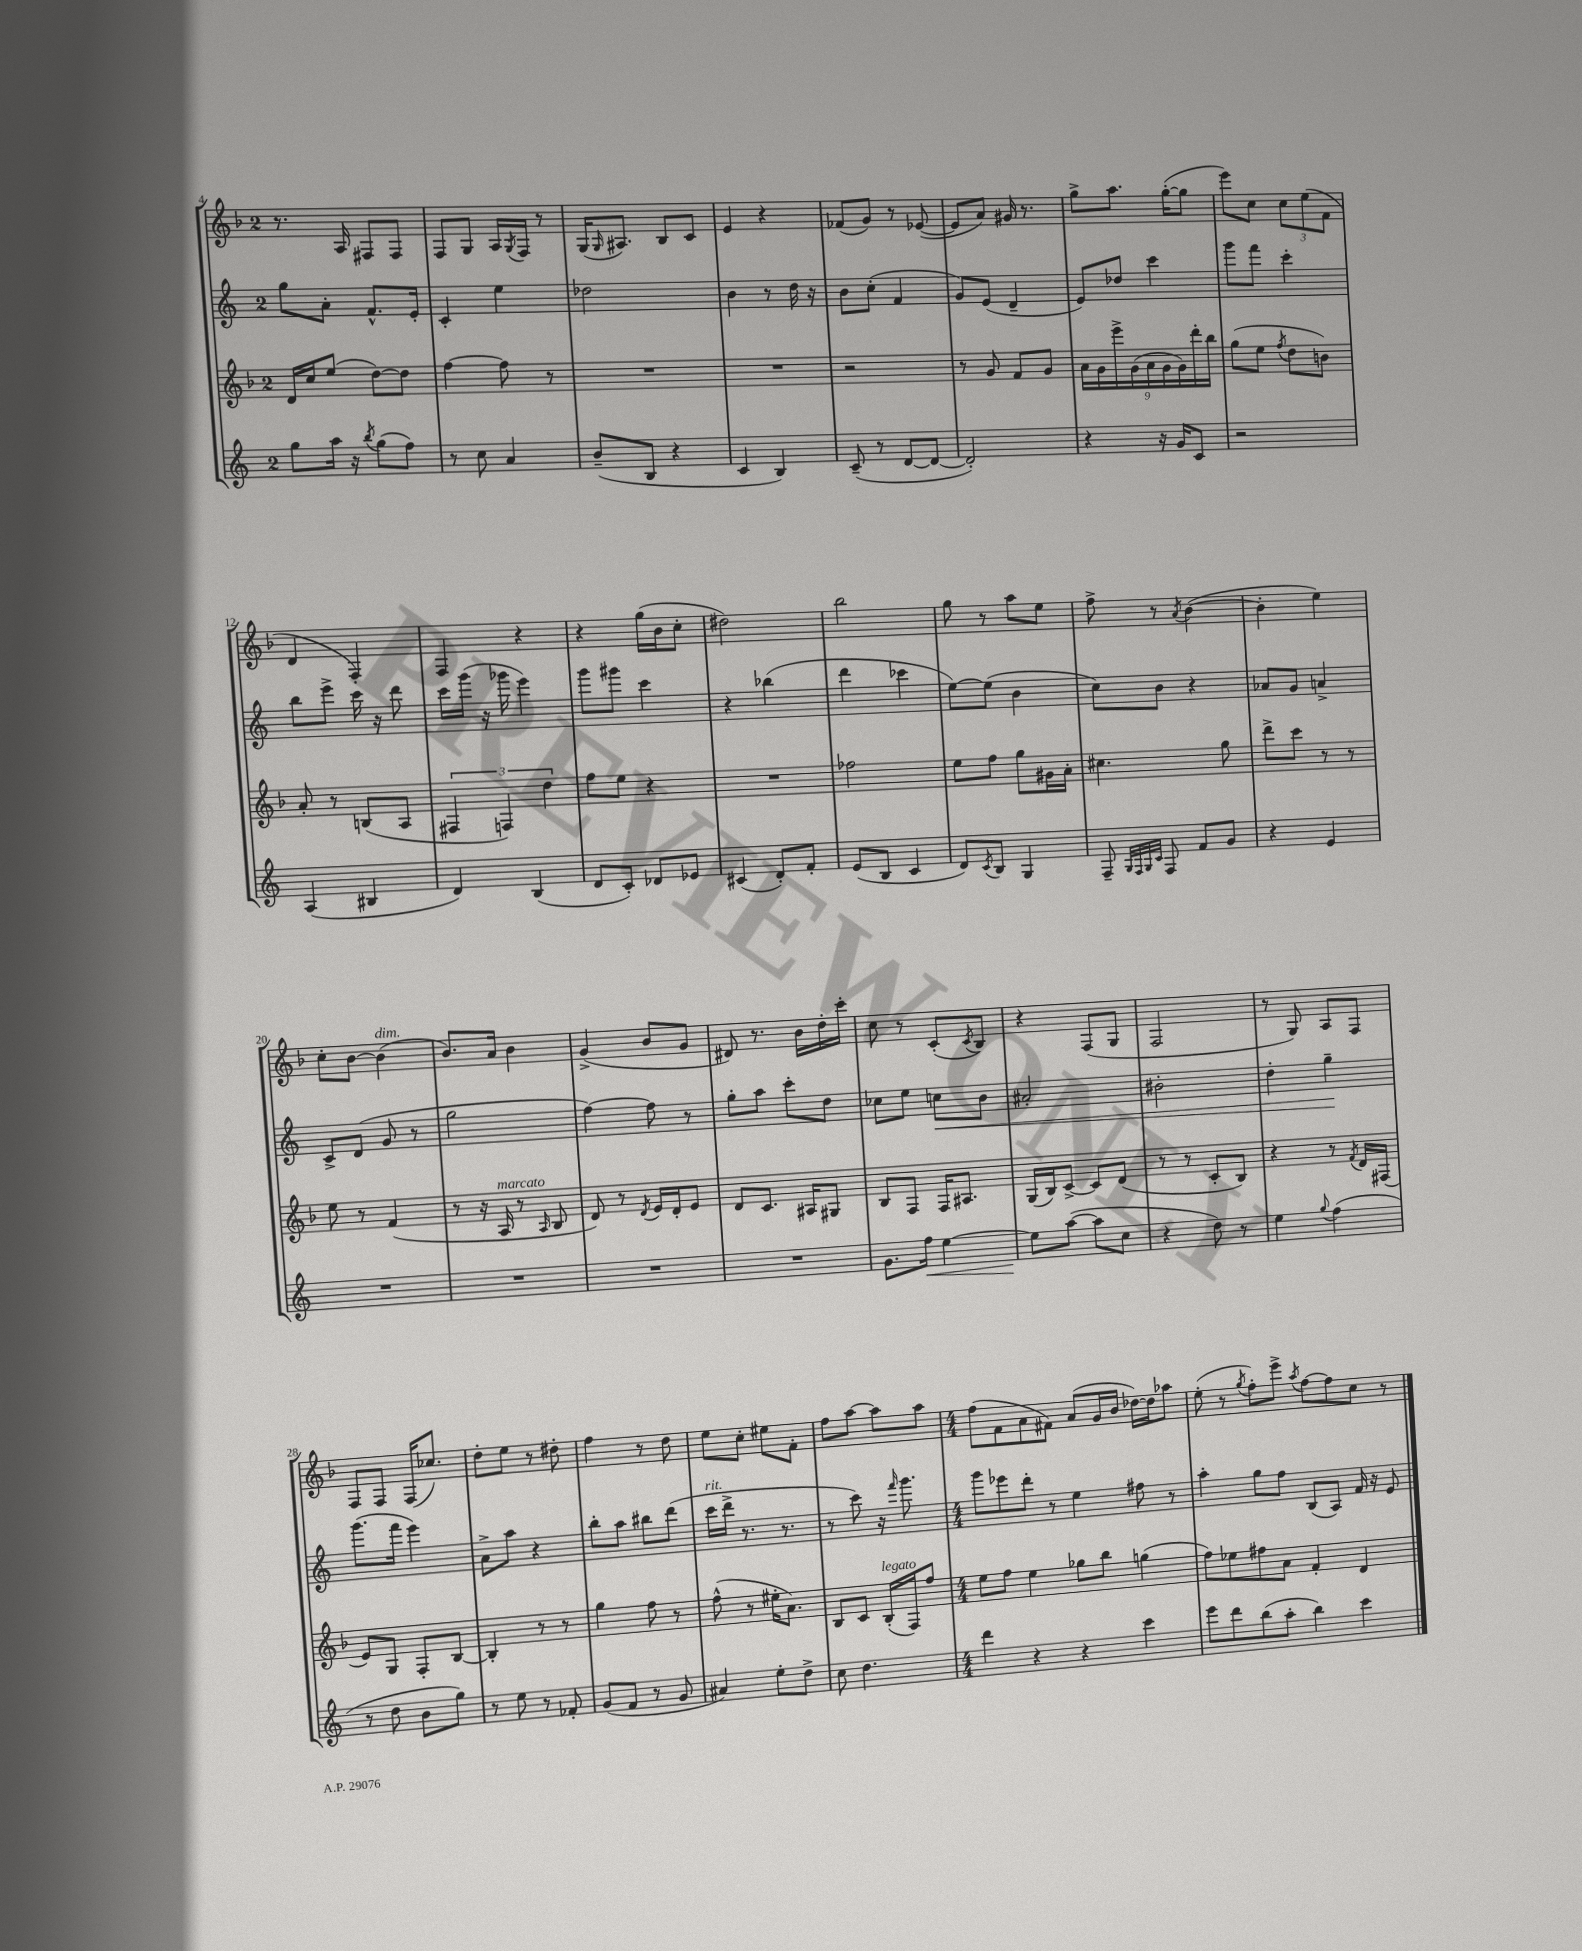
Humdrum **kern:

**kern	**dynam	**kern	**kern	**dynam	**kern
*part4	*part4	*part3	*part2	*part2	*part1
*staff4	*staff4	*staff3	*staff2	*staff2	*staff1
*clefG2	*	*clefG2	*clefG2	*	*clefG2
*k[]	*	*k[b-]	*k[]	*	*k[b-]
*M2/4	*	*M2/4	*M2/4	*	*M2/4
=4	=4	=4	=4	=4	=4
8gg\L	.	16d/LL	8gg\L	.	8.r
.	.	16cc/J	.	.	.
16aa\Jk	.	(8ee/J	8a'\J	.	.
16r	.	.	.	.	16A/
8qbb/	.	.	.	.	.
(8gg\L	.	[8dd\L)	8.f^^/L	.	8F#X/L
8ff\J)	.	8dd\J]	.	.	8F#/J
.	.	.	16e'/Jk	.	.
=5	=5	=5	=5	=5	=5
8r	.	[4ff\	4c'/	.	8F/L
8cc\	.	.	.	.	8G/J
4a/	.	8ff\]	4ee\	.	16A/LL
.	.	.	.	.	8qG/
.	.	.	.	.	16F/JJ
.	.	8r	.	.	8r
=6	=6	=6	=6	=6	=6
(8b~/L	.	2r	2dd-X\	.	(16G/KL
.	.	.	.	.	16qqG/
.	.	.	.	.	8.A#X/J)
8B/J	.	.	.	.	.
4r	.	.	.	.	8B-/L
.	.	.	.	.	8c/J
=7	=7	=7	=7	=7	=7
4c/	.	2r	4b\	.	4e/
4B/)	.	.	8r	.	4r
.	.	.	16dd\	.	.
.	.	.	16r	.	.
=8	=8	=8	=8	=8	=8
(8c~/	.	2r	8b\L	.	(8f-X/L
8r	.	.	(8cc'\J	.	8g/J)
[8d/L	.	.	4f/	.	8r
8d/J_	.	.	.	.	([8e-X/
=9	=9	=9	=9	=9	=9
2d'/])	.	8r	8g/L)	.	8e-/L]
.	.	8g/	(8e/J	.	8a/J)
.	.	8f/L	4d~/	.	16g#X/
.	.	.	.	.	8.r
.	.	8g/J	.	.	.
=10	=10	=10	=10	=10	=10
4r	.	18a\LL	8e/L)	.	8gg^\L
.	.	18g\	.	.	.
.	.	18eee^\	.	.	.
.	.	.	8dd-X/J	.	8.aa\J
.	.	(18g\	.	.	.
.	.	18a\	.	.	.
16r	.	.	4ccc\	.	.
.	.	18g\	.	.	.
16g/KL	.	.	.	.	([16gg'\KL
.	.	18g\)	.	.	.
8c/J	.	.	.	.	8gg\J]
.	.	18ddd'\	.	.	.
.	.	18bb-\JJ	.	.	.
=11	=11	=11	=11	=11	=11
2r	.	(8gg\L	8ggg\L	.	8eee\L)
.	.	8ee\J	8fff\J	.	8cc\J
.	.	8qff/	.	.	.
.	.	8dd\L	4ccc'\	.	12cc\L
.	.	.	.	.	(12ee\
.	.	8bn\J)	.	.	.
.	.	.	.	.	12f\J
!!LO:LB:g=z
=12	=12	=12	=12	=12	=12
(4A/	.	8a'/	8bb\L	.	4d/
.	.	8r	8eee^\J	.	.
4B#X/	.	(8Bn/L	16ccc\	.	4F'/)
.	.	.	16r	.	.
.	.	8A/J	8ddd\	.	.
=13	=13	=13	=13	=13	=13
4d/)	.	6F#X/	16ccc\LL	.	4F/
.	.	.	(16ggg\JJ	.	.
.	.	.	16r	.	.
.	.	6Fn/)	.	.	.
.	.	.	16ggg-X\	.	.
(4B/	.	.	4eee\)	.	4r
.	.	6dd\	.	.	.
=14	=14	=14	=14	=14	=14
8d/L	.	8ff\L	8ggg\L	.	4r
8c'/J)	.	8ee\J	8ggg#X\J	.	.
8d-X/L	.	4r	4ccc\	.	(16gg\LL
.	.	.	.	.	16b-\J
8e-X/J	.	.	.	.	8cc'\J
=15	=15	=15	=15	=15	=15
(4c#X/	.	2r	4r	.	2dd#X\)
8d'/L)	.	.	(4bb-X\	.	.
8f'/J	.	.	.	.	.
=16	=16	=16	=16	=16	=16
(8e/L	.	2ff-X\	4ddd\	.	2bb-\
8B/J	.	.	.	.	.
4c/	.	.	4ccc-X\	.	.
=17	=17	=17	=17	=17	=17
8d/L)	.	8ee\L	[8ee\L)	.	8gg\
8qc/	.	.	.	.	.
8B/J	.	8ff\J	(8ee\J]	.	8r
4G/	.	8gg\L	4b\	.	8aa\L
.	.	16g#X\L	.	.	8ee\J
.	.	16a'\JJ	.	.	.
=18	=18	=18	=18	=18	=18
8F~/	.	4.cc#X\	8cc\L)	.	8ff^\
32qqG/LLL	.	.	.	.	.
32qqF/	.	.	.	.	.
32qqG/	.	.	.	.	.
32qqc/JJJ	.	.	.	.	.
8F/	.	.	8b\J	.	8r
.	.	.	.	.	8qa/
8f/L	.	.	4r	.	([4b-\
8g/J	.	8gg\	.	.	.
=19	=19	=19	=19	=19	=19
4r	.	8ddd^\L	8a-X/L	.	4b-'\]
.	.	8ccc\J	8g/J	.	.
4e/	.	8r	4an^/	.	4ee\)
.	.	8r	.	.	.
!!LO:LB:g=z
=20	=20	=20	=20	=20	=20
2r	.	8ee\	8c^/L	.	8cc'\L
.	.	8r	(8d/J	.	[8b-\J
!	!	!	!	!	!LO:TX:a:i:t=dim.
.	.	(4f/	8g/	.	(4b-\]
.	.	.	8r	.	.
=21	=21	=21	=21	=21	=21
2r	.	8r	2gg\	.	8.b-/L)
.	.	16r	.	.	.
!	!	!LO:TX:a:i:t=marcato	!	!	!
.	.	16A/	.	.	16a/Jk
.	.	8r	.	.	4b-\
.	.	16qqA/	.	.	.
.	.	8B-/	.	.	.
=22	=22	=22	=22	=22	=22
2r	.	8d/)	[4ff\)	.	(4g^/
.	.	8r	.	.	.
.	.	8qd/	.	.	.
.	.	16e/LL	8ff\]	.	8b-/L
.	.	16d'/J	.	.	.
.	.	8e/J	8r	.	8g/J
=23	=23	=23	=23	=23	=23
2r	.	8d/L	8gg'\L	.	8d#X/)
.	.	8.c/J	8aa\J	.	8.r
.	.	.	8ccc'\L	.	.
.	.	16A#X/KL	.	.	16b-\LL
.	.	8G#X/J	8dd\J	.	16dd'\
.	.	.	.	.	16ccc'\JJ
=24	=24	=24	=24	=24	=24
8.g\L	.	8B-/L	8cc-X\L	.	8cc\
.	.	8F/J	8ee\J	.	8r
!	!LO:HP:b	!	!	!	!
16ff\Jk	<	.	.	.	.
!	!	!	!	!LO:HP:b	!
[4ee\	.	16F/KL	8ccn\L	<	(8c'/L
.	.	8.A#X/J	.	.	.
.	.	.	.	.	8qc/
.	.	.	8b\J	.	8B-/J)
=25	=25	=25	=25	=25	=25
8ee\L]	.	(16G/LL	2a#X'/	.	4r
.	.	16B-/J)	.	.	.
([8aa\J	[	[8c^/J	.	.	.
8aa\L]	.	8c/L]	.	.	(8F/L
8cc\J	.	(8d/J	.	.	8G/J
=26	=26	=26	=26	=26	=26
4r	.	8r	2b#X'\	.	2F/
.	.	8r	.	.	.
8dd\)	.	8c'/L	.	.	.
8r	.	8B-/J)	.	.	.
=27	=27	=27	=27	=27	=27
4ee\	.	4r	4dd'\	.	8r
.	.	.	.	.	8G/)
8qqgg/	.	.	.	.	.
(4ff\	.	8r	4gg~\	.	8A/L
.	.	8qf/	.	.	.
.	.	16d/LL	.	.	8F/J
.	.	(16F#X/JJ	.	.	.
.	.	.	.	[	.
!!LO:LB:g=z
=28	=28	=28	=28	=28	=28
8r	.	8e/L)	(8.ggg\L	.	8F/L
8dd\	.	8G/J	.	.	8F/J
.	.	.	16fff\Jk	.	.
8b\L	.	8F'/L	4eee\)	.	(16F/KL
.	.	.	.	.	8.cc-X/J)
8gg\J)	.	[8B-/J	.	.	.
=29	=29	=29	=29	=29	=29
8r	.	4B-'/]	8a^\L	.	8dd'\L
8ee\	.	.	8aa\J	.	8ee\J
8r	.	8r	4r	.	8r
8f-X'/	.	8r	.	.	8dd#X'\
=30	=30	=30	=30	=30	=30
(8g/L	.	4gg\	8bb'\L	.	4ff\
8f/J	.	.	8aa\J	.	.
8r	.	8ff\	8bb#X\L	.	8r
8g/	.	8r	(8ddd\J	.	8dd\
=31	=31	=31	=31	=31	=31
!	!	!	!LO:TX:a:i:t=rit.	!	!
4a#X/)	.	(8ff^^\	16ccc\LL	.	8ee\L
.	.	.	16ddd^\JJ	.	.
.	.	8r	8.r	.	8cc'\J
8ee'\L	.	16ee#X'\KL	.	.	8ee#X\L
.	.	8.a\J)	8.r	.	.
8dd^\J	.	.	.	.	8f'\J
=32	=32	=32	=32	=32	=32
8cc\	.	8B-/L	8r	.	8ff\L
4.dd\	.	8c/J	8ccc\)	.	[8aa\J
!	!	!LO:TX:a:i:t=legato	!	!	!
.	.	(16B-'/LL	16r	.	8aa\L]
.	.	.	16qqfff/	.	.
.	.	16F/J)	8.ggg\	.	.
.	.	8ff/J	.	.	8aa\J
=33	=33	=33	=33	=33	=33
*M4/4	*	*M4/4	*M4/4	*	*M4/4
4ddd\	.	8ee\L	8ggg\L	.	(8ff\L
.	.	8ff\J	8eee-X\	.	8f\
4r	.	4ee\	8ddd'\J	.	8a\
.	.	.	8r	.	8f#X\J)
4r	.	8gg-X\L	4ee\	.	(8a/L
.	.	8bb-\J	.	.	16g/L
.	.	.	.	.	16b-/JJ
4ccc\	.	(4ggn\	8ff#X\	.	[16dd-X\LL)
.	.	.	.	.	16dd-\J]
.	.	.	8r	.	8aa-X\J
=34	=34	=34	=34	=34	=34
8eee\L	.	8ff\L)	4aa'\	.	(8ee'\
8ddd\	.	8ee-X\	.	.	8r
.	.	.	.	.	8qgg/
(8bb\	.	8ff#X\	8gg\L	.	8ff'\L)
8aa'\J	.	8a\J	8ff\J	.	8eee^\J
.	.	.	.	.	8qaa/
4bb\)	.	4f'/	(8B/L	.	[8ff\L
.	.	.	8A/J)	.	8ff\]
4ccc\	.	4d/	16f/	.	8cc\J
.	.	.	16r	.	.
.	.	.	8e/	.	8r
==	==	==	==	==	==
*-	*-	*-	*-	*-	*-
